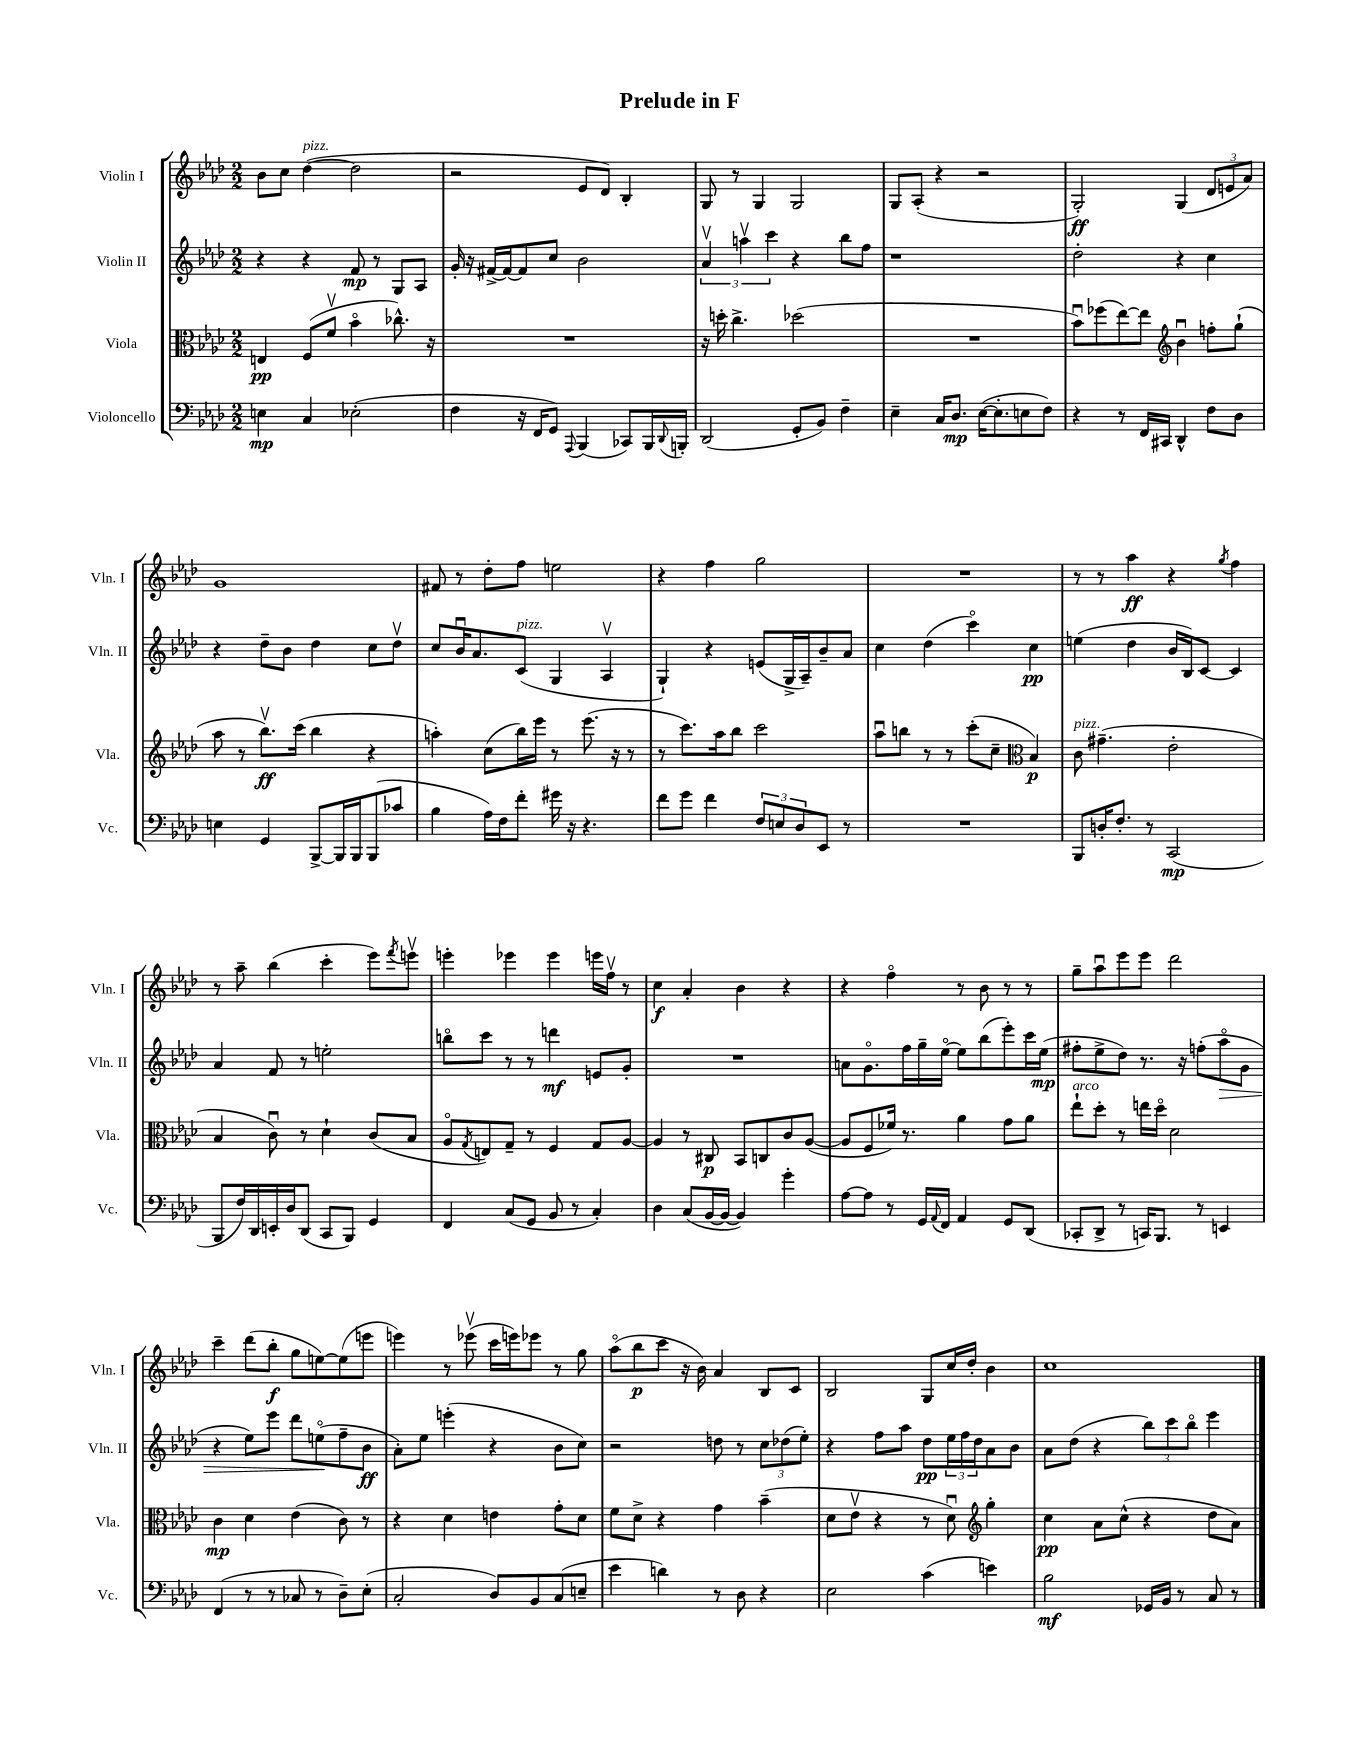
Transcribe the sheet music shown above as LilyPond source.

\header { title = "Prelude in F" }
<<
\new StaffGroup <<
\new Staff = "s0" \with { instrumentName = "Violin I" shortInstrumentName = "Vln. I" } {
    \clef treble \key aes \major \numericTimeSignature \time 2/2
    bes'8 c''8 des''4~^\markup { \italic "pizz." }( des''2 |
    r2 ees'8 des'8) bes4-. |
    g8 r8 g4 g2 |
    g8 aes8-.( r4 r2 |
    g2-.\ff) g4( \tuplet 3/2 { des'8 e'8 aes'8) } |
    g'1 |
    fis'8 r8 des''8-. f''8 e''2 |
    r4 f''4 g''2 |
    R1 |
    r8 r8 aes''4\ff r4 \acciaccatura { g''8 } f''4 |
    r8 aes''8-- bes''4( c'''4-. ees'''8) \acciaccatura { f'''8 } e'''8\upbow |
    e'''4-. ees'''4 ees'''4 e'''16 f''16\upbow r8 |
    c''4\f aes'4-. bes'4 r4 |
    r4 f''4\flageolet r8 bes'8 r8 r8 |
    g''8-- aes''8\downbow ees'''8 ees'''8 des'''2 |
    c'''4-- des'''8( bes''8-.\f g''8 e''8~) e''8( e'''8 |
    e'''4) r8 ees'''8\upbow( c'''16 e'''16) ees'''8 r8 g''8 |
    aes''8\flageolet( bes''8\p c'''8 r16 bes'16) aes'4 bes8 c'8 |
    bes2 g8 c''16 des''16-. bes'4 |
    c''1 \bar "|." |
}
\new Staff = "s1" \with { instrumentName = "Violin II" shortInstrumentName = "Vln. II" } {
    \clef treble \key aes \major \numericTimeSignature \time 2/2
    r4 r4 f'8\mp r8 g8 aes8 |
    g'16-. r16 fis'16~-> fis'16~ fis'8 c''8 bes'2 |
    \tuplet 3/2 { aes'4\upbow a''4\upbow c'''4 } r4 bes''8 f''8 |
    r1 |
    des''2-. r4 c''4 |
    r4 des''8-- bes'8 des''4 c''8 des''8\upbow |
    c''8 bes'16\downbow aes'8. c'8^\markup { \italic "pizz." }( g4 aes4\upbow |
    g4-!) r4 e'8( g16-> aes16--) bes'8-- aes'8 |
    c''4 des''4( c'''4\flageolet) c''4\pp |
    e''4( des''4 bes'16 bes16) c'8~ c'4 |
    aes'4 f'8 r8 e''2-. |
    b''8\flageolet c'''8 r8 r8 d'''4\mf e'8 g'8-. |
    R1 |
    a'8 g'8.\flageolet f''16 g''16-- ees''16~\flageolet ees''8 bes''8( ees'''8-.) c'''16 ees''16\mp( |
    fis''8-. ees''8-> des''8) r8. r16 f''8-.( aes''8\flageolet\> g'8 |
    r4 ees''8) ees'''8 des'''8 e''8\flageolet\!( f''8-- bes'8\ff |
    aes'8-.) ees''8 e'''4-.( r4 bes'8 c''8) |
    r2 d''8 r8 \tuplet 3/2 { c''8 des''8( ees''8-.) } |
    r4 f''8 aes''8 des''8\pp \tuplet 3/2 { ees''16 f''16 des''16 } aes'8 bes'8 |
    aes'8 des''8( r4 \tuplet 3/2 { bes''8) c'''8 bes''8\flageolet } ees'''4 \bar "|." |
}
\new Staff = "s2" \with { instrumentName = "Viola" shortInstrumentName = "Vla." } {
    \clef alto \key aes \major \numericTimeSignature \time 2/2
    e4\pp f8( f'8\upbow bes'4\flageolet ces''8.-^) r16 |
    R1 |
    r16 d''16-. c''4.-> des''2( |
    R1 |
    bes'8\downbow) fes''8( ees''8~) ees''8 \clef treble bes'4\downbow f''8-. g''8-!( |
    aes''8 r8 bes''8.\upbow\ff) c'''16( bes''4 r4 |
    a''4-.) c''8( bes''16) ees'''16 r8 ees'''8.( r16 r8 |
    r8 c'''8.) aes''16 bes''8 c'''2 |
    aes''8\downbow b''8 r8 r8 c'''8-.( c''8-- \clef alto bes4\p) |
    c'8^\markup { \italic "pizz." } gis'4.--( ees'2-. |
    bes4 c'8\downbow) r8 des'4-! c'8( bes8 |
    aes8\flageolet \acciaccatura { g8 } e8) g8-- r8 f4 g8 aes8~ |
    aes4 r8 cis8\p bes,8 c8 c'8 aes8~( |
    aes8 f8 fes'16) r8. aes'4 g'8 aes'8 |
    ees''8-!^\markup { \italic "arco" } des''8-. r8 e''16 des''16\flageolet des'2 |
    c'4\mp des'4 ees'4( c'8) r8 |
    r4 des'4 e'4 g'8-. des'8 |
    f'8 des'8-> r4 g'4 bes'4--( |
    des'8 ees'8\upbow r4 r8 des'8\downbow) \clef treble g''4-. |
    c''4\pp aes'8 c''8-^( r4 des''8 aes'8) \bar "|." |
}
\new Staff = "s3" \with { instrumentName = "Violoncello" shortInstrumentName = "Vc." } {
    \clef bass \key aes \major \numericTimeSignature \time 2/2
    e4\mp c4 ees2-.( |
    f4 r16 f,16 g,8) \appoggiatura { aes,,8 } bes,,4( ces,8) bes,,16 \appoggiatura { des,8 } b,,16-. |
    des,2( g,8-. bes,8) f4-- |
    ees4-- c16 des8.\mp ees16~( ees8.-. e8 f8) |
    r4 r8 f,16 cis,16 des,4-^ f8 des8 |
    e4 g,4 bes,,8~-> bes,,16 bes,,16 bes,,8( ces'8 |
    bes4 aes16) f16 f'8-. gis'16 r16 r4. |
    f'8 g'8 f'4 \tuplet 3/2 { f8 e8 des8 } ees,8 r8 |
    R1 |
    bes,,8 d16-. f8.-. r8 c,2\mp( |
    bes,,8 f16) des,16 e,16-. des16 des,8( c,8 bes,,8) g,4 |
    f,4 c8( g,8 bes,8 r8 c4-.) |
    des4 c8( bes,16~ bes,16~ bes,4) g'4-. |
    aes8~ aes8 r8 g,16 \appoggiatura { aes,8 } f,16 aes,4 g,8 des,8( |
    ces,8-. des,8-> r8 c,16) bes,,8. r8 e,4 |
    f,4( r8 r8 ces8 r8 des8--) ees8-.( |
    c2-. des8) bes,8 c8( e8-- |
    ees'4 d'4) r8 des8 r4 |
    ees2 c'4( e'4) |
    bes2\mf ges,16 bes,16 r8 c8 r8 \bar "|." |
}
>>
>>
\layout { \context { \Score \remove "Bar_number_engraver" } }
